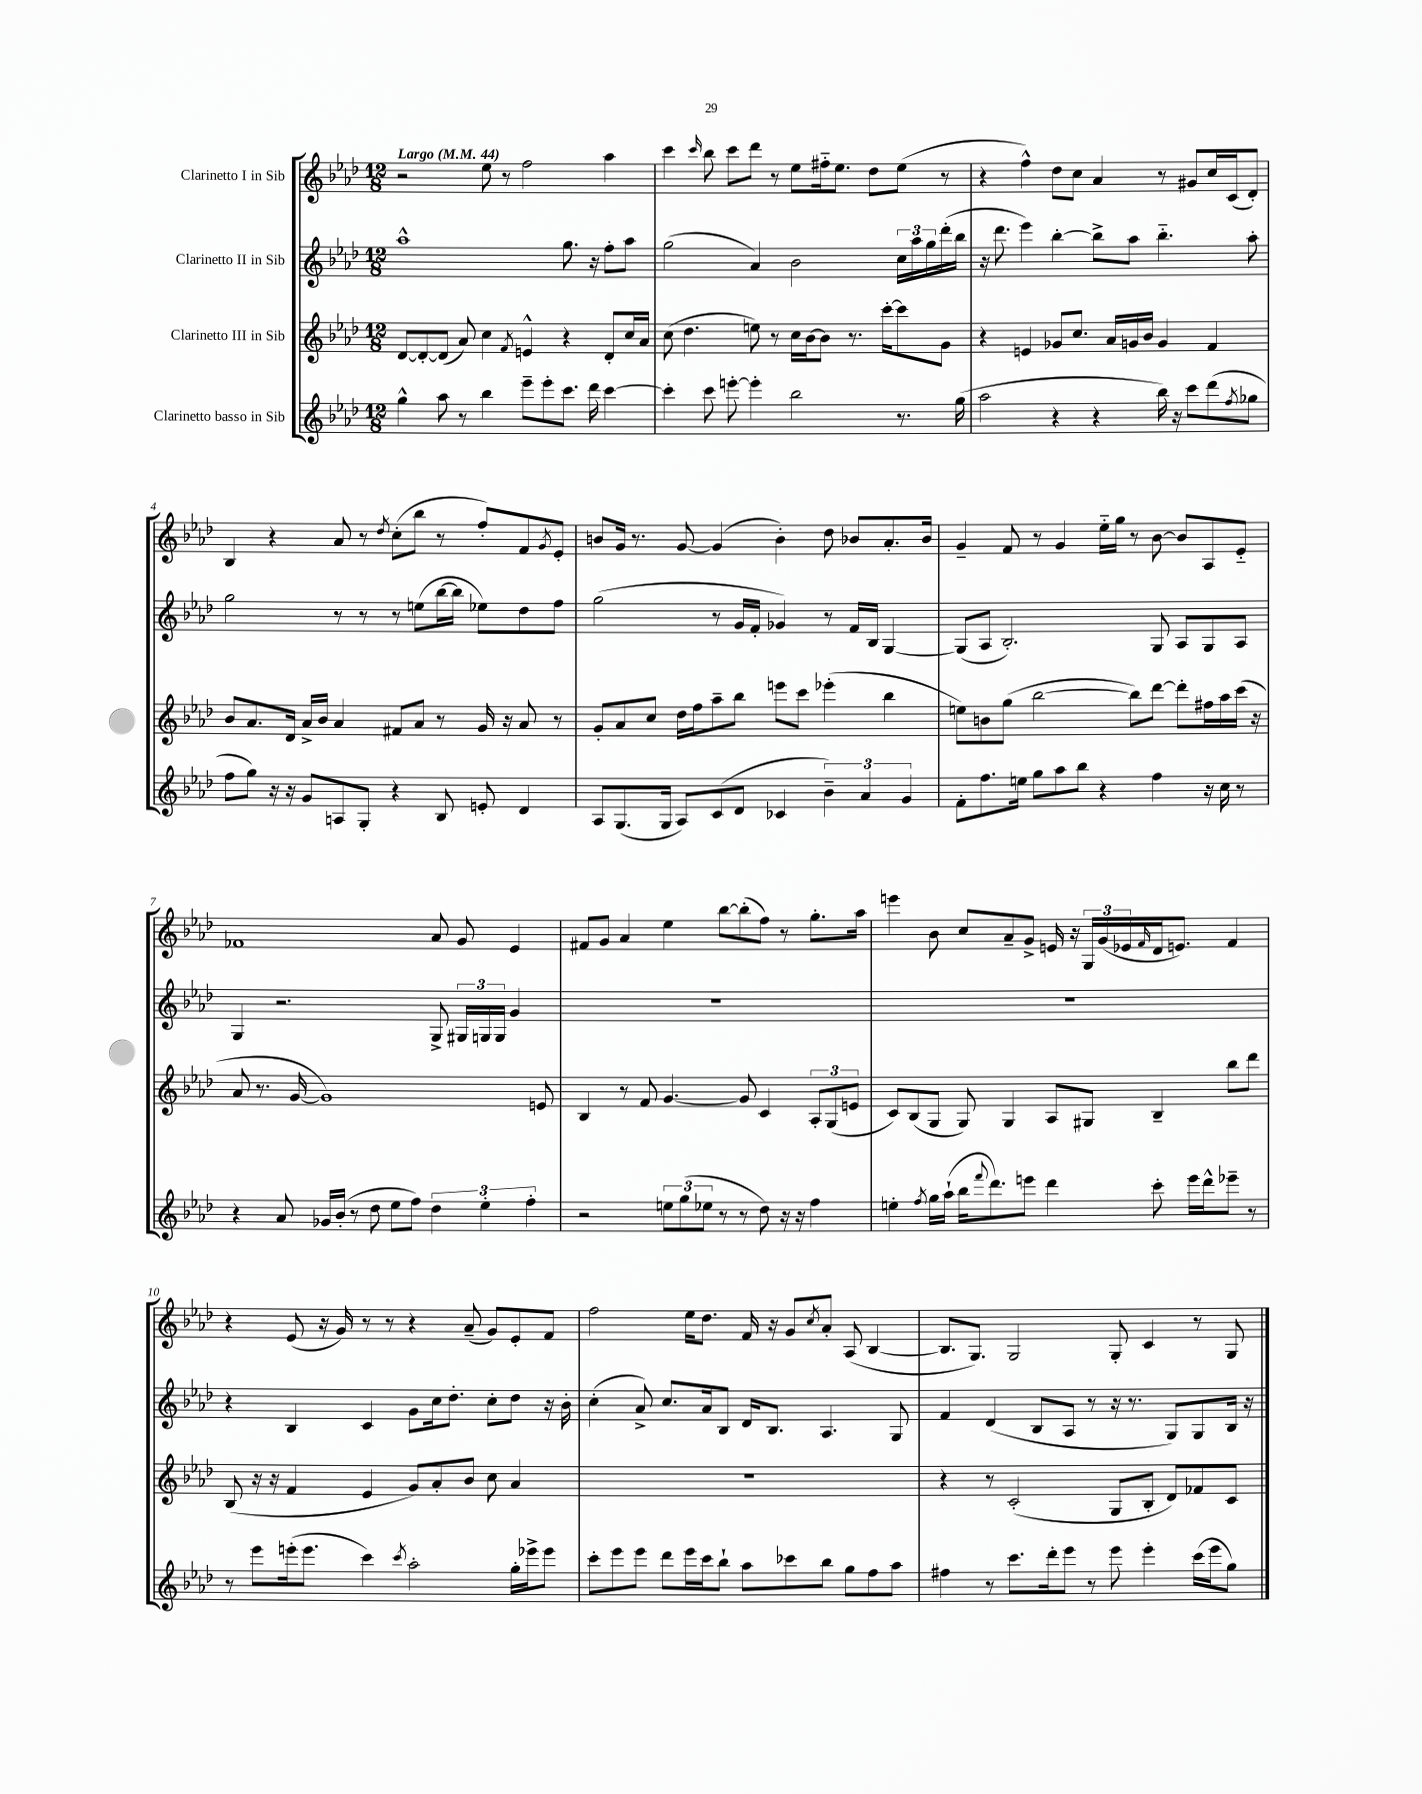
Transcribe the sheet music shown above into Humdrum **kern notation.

**kern	**kern	**kern	**kern
*staff4	*staff3	*staff2	*staff1
*clefG2	*clefG2	*clefG2	*clefG2
*k[b-e-a-d-]	*k[b-e-a-d-]	*k[b-e-a-d-]	*k[b-e-a-d-]
*M12/8	*M12/8	*M12/8	*M12/8
*MM44	*MM44	*MM44	*MM44
4gg^^	[8d-	1aa-^^	2r
.	8d-'_	.	.
8aa-	(8d-]	.	.
8r	8a-)	.	.
4bb-	4cc	.	8ee-
.	.	.	8r
.	8qf	.	.
8eee-~	4e^^	.	2ff
8eee-'	.	.	.
8.ccc	4r	8.gg	.
16ddd-	.	16r	.
[4ccc	8d-'	8ff'	4aa-
.	16cc	8aa-	.
.	16a-	.	.
=	=	=	=
4ccc']	(8cc	(2gg	4ccc
.	4.dd-	.	.
.	.	.	16qqccc
8ccc	.	.	8bb-
[8eee'	.	.	8ccc
4eee']	8ee)	4a-)	8ddd-
.	8r	.	8r
2bb-	16cc	2b-	8ee-
.	[16b-	.	.
.	8b-]	.	16ff#'~
.	.	.	8.ee-
.	8.r	.	.
.	.	.	8dd-
.	[16ccc'	.	.
8.r	8ccc]	24cc	(8ee-
.	.	24aa-	.
.	.	24gg	.
.	8g	(16ddd-'	8r
(16gg	.	16bb-	.
=	=	=	=
2aa-	4r	16r	4r
.	.	8.ddd-	.
.	4e	4eee-)	4ff^^)
4r	8g-	[4bb-'	8dd-
.	8.cc	.	8cc
4r	.	8bb-^]	4a-
.	16a-	.	.
.	16g	8aa-	.
.	16b-	.	.
16bb-)	4g	4.bb-'~	8r
16r	.	.	.
8ccc	.	.	8g#
(8ddd-	4f	.	16cc
.	.	.	(16c
8qff	.	.	.
8gg-	.	8aa-'	8d-')
=	=	=	=
8ff	8b-	2gg	4B-
8gg)	8.a-	.	.
16r	.	.	4r
16r	16d-	.	.
8g	16a-^	.	.
.	16b-	.	.
8A	4a-	8r	8a-
8G'	.	8r	8r
.	.	.	8qdd-
4r	8f#	8r	(8cc'
.	8a-	(8ee	8bb-
8B-	8r	[16bb-	8r
.	.	16bb-]	.
8e'	16g	8ee-)	8ff')
.	16r	.	.
4d-	8a-	8dd-	8f
.	.	.	8qg
.	8r	8ff	8e-'
=	=	=	=
8A-	8g'	(2gg	8b
(8.G	8a-	.	16g
.	.	.	8.r
.	8cc	.	.
16G	.	.	.
8A-)	16dd-	.	[8g
.	16ff	.	.
(8c	8aa-~	8r	(4g]
8d-	8bb-	16g	.
.	.	16f'	.
4c-	8eee	4g-)	4b')
.	8ccc	.	.
6b-~)	(4eee-'	8r	8dd-
.	.	16f	8b-
6a-	.	.	.
.	.	16B-	.
.	4bb-	[4G	8.a-'
6g	.	.	.
.	.	.	16b-
=	=	=	=
8f'	8ee)	(8G]	4g~
8.ff	8b	8A-	.
.	(8gg	2.B-')	8f
16ee	.	.	.
8gg	[2bb-	.	8r
8aa-	.	.	4g
8bb-	.	.	.
4r	.	.	16ee-'~
.	.	.	16gg
.	8bb-])	.	8r
4ff	[8ddd-	8G	[8b-
.	8ddd-']	8A-	8b-]
16r	16ff#	8G	8A-
16cc	16aa-	.	.
8r	(16ccc	8A-	8e-'~
.	16r	.	.
=	=	=	=
4r	8a-	4G	1f-
.	8.r	.	.
8a-	.	2.r	.
.	[16g	.	.
16g-	1g])	.	.
(16b-'	.	.	.
8r	.	.	.
8dd-	.	.	.
8ee-	.	.	.
8ff)	.	.	.
6dd-	.	8G^	8a-
.	.	24G#	8g
6ee-'	.	24G	.
.	.	24G	.
.	.	4g	4e-
6ff'	.	.	.
.	8e	.	.
=	=	=	=
2r	4B-	1.r	8f#
.	.	.	8g
.	8r	.	4a-
.	8f	.	.
12ee	[4.g	.	4ee-
(12gg	.	.	.
12ee-	.	.	.
8r	.	.	[8bb-
8r	8g]	.	(8bb-']
8dd-)	4c	.	8ff)
16r	.	.	8r
16r	.	.	.
4ff	12A-'	.	8.gg'
.	(12G	.	.
.	12e	.	.
.	.	.	16aa-
=	=	=	=
4ee'	8c)	1.r	4eee
.	(8B-	.	.
8qff	.	.	.
16gg	8G	.	8b-
(16aa-`	.	.	.
16bb-	8G)	.	8cc
8qqfff	.	.	.
8.ddd-)	.	.	.
.	4G	.	8a-~
8eee	.	.	8g^
4ddd-	8A-	.	16e
.	.	.	16r
.	8G#	.	24G
.	.	.	(24g
.	.	.	24e-
.	.	.	16qqf
8ccc'	4B-~	.	16d-
.	.	.	8.e)
16eee	.	.	.
16ddd-^^	.	.	.
8eee-~	8bb-	.	4f
8r	8ddd-	.	.
=	=	=	=
8r	(8B-	4r	4r
8eee-	16r	.	.
.	16r	.	.
(16eee'	4f	4B-	(8e-
8.eee	.	.	.
.	.	.	16r
.	.	.	16g)
4ccc)	4e-	4c	8r
.	.	.	8r
8qccc	.	.	.
2aa-'	8g)	8g	4r
.	8a-'	16cc	.
.	.	8.dd-'	.
.	8b-	.	(8a-~
.	8cc	8cc'	8g)
16gg'	4a-	8dd-	8e-'
16eee-^	.	.	.
8eee-	.	16r	8f
.	.	16b-'	.
=	=	=	=
8ccc'	1.r	(4cc'	2ff
8eee-	.	.	.
8eee-	.	8a-^)	.
8ddd-	.	8.cc	.
16eee-	.	.	16ee-
16ccc	.	16a-	8.dd-
8bb-`	.	8B-	.
8aa-	.	16d-	16f
.	.	8.B-	16r
8ccc-	.	.	8g
.	.	.	8qcc
8bb-	.	4.A-	8a-'
8gg	.	.	(8A-
8ff	.	.	[4B-
8aa-	.	8G	.
=	=	=	=
4ff#	4r	4f	8.B-]
.	.	.	8.G)
8r	8r	(4d-	.
8.ccc	(2c'	.	2G
.	.	8B-	.
16ddd-'	.	.	.
8eee-	.	8A-	.
8r	.	8r	.
8eee-	8G	16r	8G'
.	.	8.r	.
4eee-'	8B-'	.	4c
.	8d-)	8G)	.
(16ccc	8f-	8G	8r
16eee-	.	.	.
8gg)	8c	16B-	8G
.	.	16r	.
==	==	==	==
*-	*-	*-	*-
